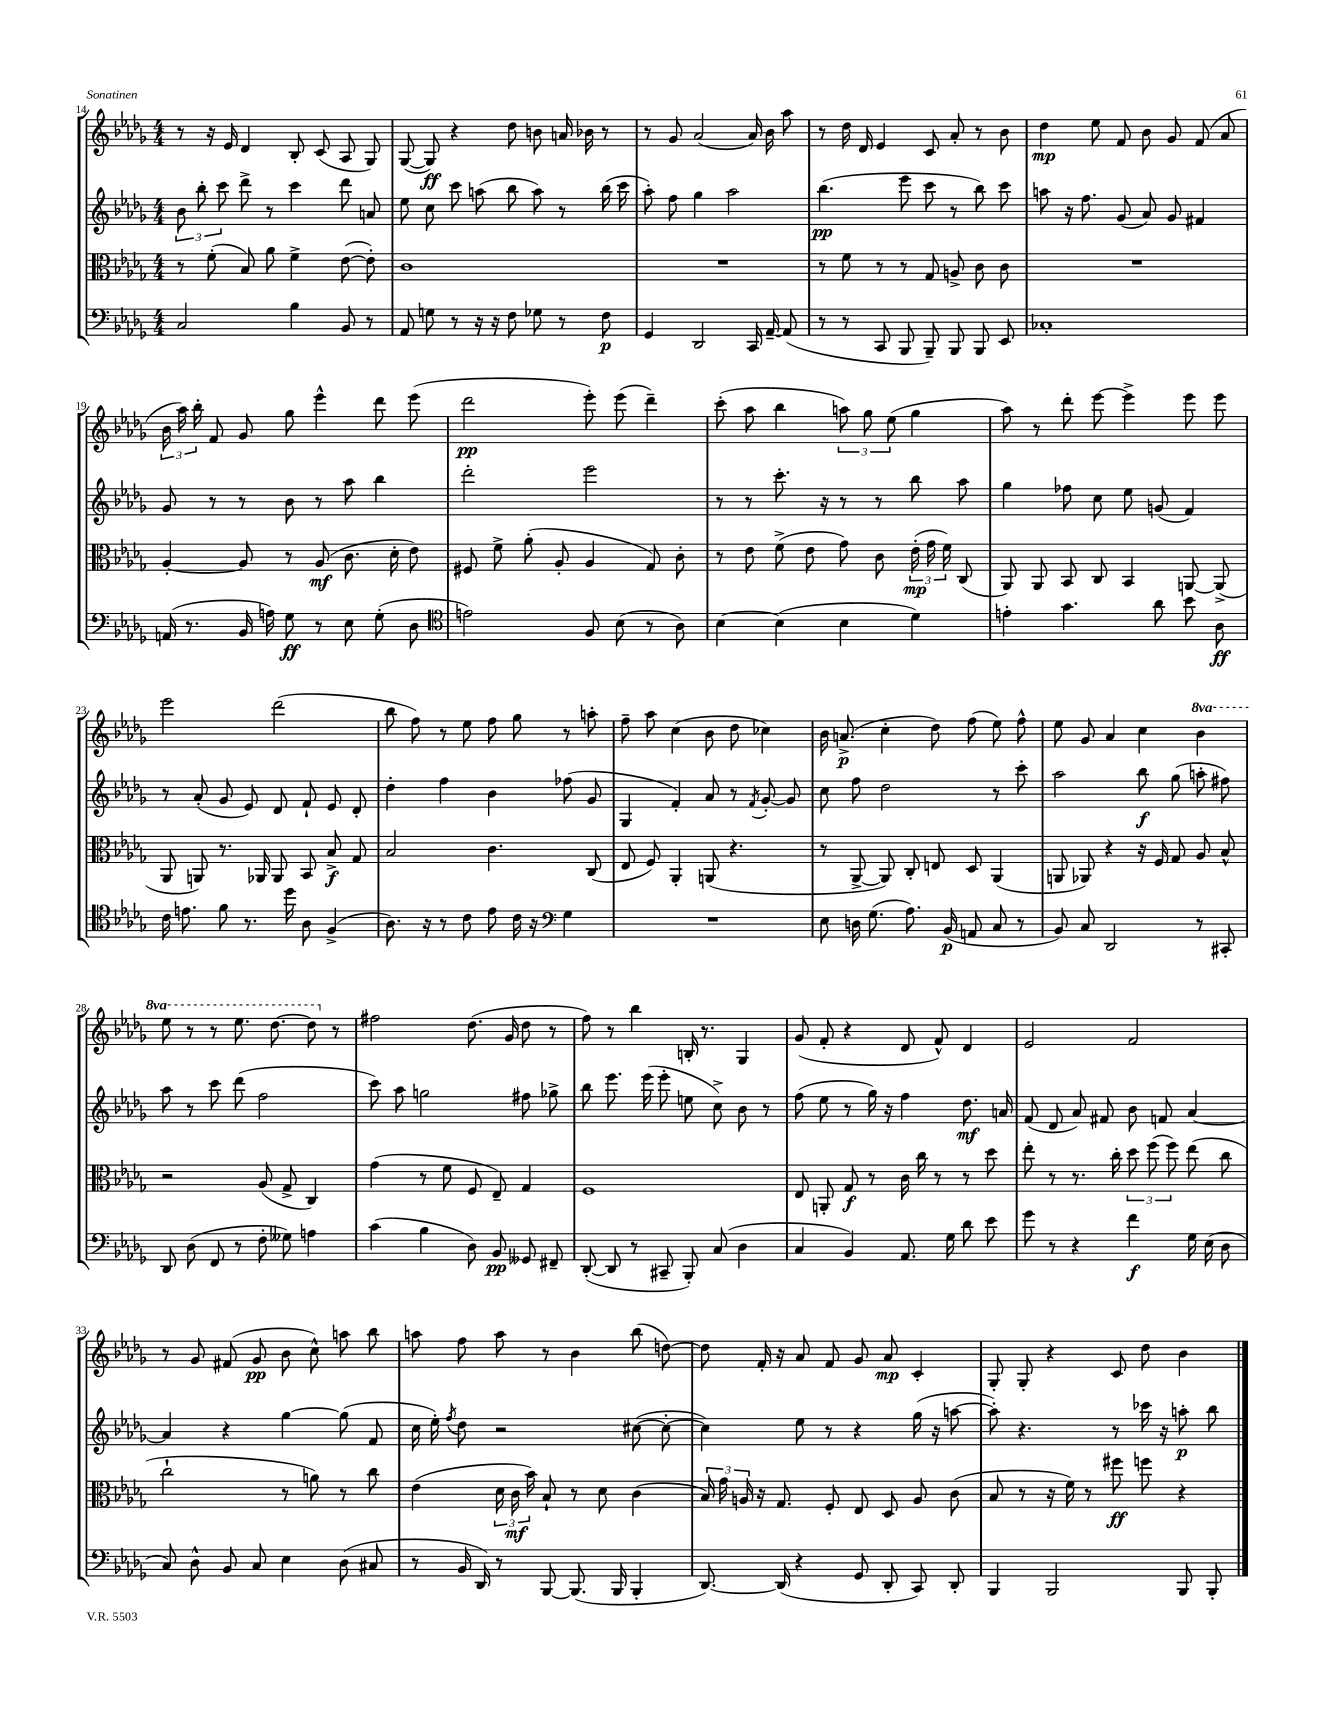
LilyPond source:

<<
\new StaffGroup <<
\new Staff = "s0" {
    \clef treble \key des \major \numericTimeSignature \time 4/4 \set Staff.ottavationMarkups = #ottavation-simple-ordinals
    \autoBeamOff r8 r16 ees'16 des'4 bes8-. c'8( aes8 ges8) |
    ges8~( ges8\ff) r4 des''8 b'8 a'16 bes'16 r8 |
    r8 ges'8 aes'2( aes'16) bes'16 aes''8 |
    r8 des''16 des'16 ees'4 c'8 aes'8-. r8 bes'8 |
    des''4\mp ees''8 f'8 bes'8 ges'8 f'8( aes'8 |
    \tuplet 3/2 { bes'16 aes''16) bes''16-. } f'8 ges'8 ges''8 ees'''4-^ des'''8 ees'''8( |
    des'''2\pp ees'''8-.) ees'''8( des'''4--) |
    c'''8-.( aes''8 bes''4 \tuplet 3/2 { a''8) ges''8 ees''8( } ges''4 |
    aes''8) r8 des'''8-. ees'''8~ ees'''4-> ees'''8 ees'''8 |
    ees'''2 des'''2( |
    bes''8 f''8) r8 ees''8 f''8 ges''8 r8 a''8-. |
    f''8-- aes''8 c''4( bes'8 des''8 ces''4) |
    bes'16 a'8.->\p( c''4-. des''8) f''8( ees''8) f''8-^ |
    ees''8 ges'8 aes'4 c''4 \ottava #1 bes''4 |
    ees'''8 r8 r8 ees'''8. des'''8.~ des'''8 \ottava #0 r8 |
    fis''2 des''8.( ges'16 des''8 r8 |
    f''8) r8 bes''4 b16-. r8. ges4 |
    ges'8( f'8-. r4 des'8 f'8-^) des'4 |
    ees'2 f'2 |
    r8 ges'8 fis'8( ges'8\pp bes'8 c''8-^) a''8 bes''8 |
    a''8 f''8 a''8 r8 bes'4 bes''8( d''8~) |
    d''8 f'16-. r16 aes'8 f'8 ges'8 aes'8\mp c'4-. |
    ges8-. ges8-. r4 c'8 des''8 bes'4 \bar "|." |
}
\new Staff = "s1" {
    \clef treble \key des \major \numericTimeSignature \time 4/4
    \autoBeamOff \tuplet 3/2 { bes'8 bes''8-. c'''8 } des'''8-> r8 c'''4 des'''8 a'8 |
    ees''8 c''8 c'''8 a''8( bes''8 a''8) r8 bes''16( c'''16 |
    aes''8-.) f''8 ges''4 aes''2 |
    bes''4.\pp( ees'''8 c'''8 r8 bes''8) c'''8 |
    a''8 r16 f''8. ges'8( aes'8) ges'8 fis'4 |
    ges'8 r8 r8 bes'8 r8 aes''8 bes''4 |
    des'''2-. ees'''2 |
    r8 r8 c'''8.-. r16 r8 r8 bes''8 aes''8 |
    ges''4 fes''8 c''8 ees''8 g'8( f'4) |
    r8 aes'8-.( ges'8 ees'8) des'8 f'8-! ees'8 des'8-. |
    des''4-. f''4 bes'4 fes''8( ges'8 |
    ges4 f'4-.) aes'8 r8 \acciaccatura { f'8 } ges'8~-. ges'8 |
    c''8 f''8 des''2 r8 c'''8-. |
    aes''2 bes''8\f ges''8( a''8-. fis''8) |
    aes''8 r8 c'''8 des'''8( f''2 |
    c'''8) aes''8 g''2 fis''8 ges''8-> |
    bes''8 ees'''8. ees'''16( ees'''8-. e''8 c''8->) bes'8 r8 |
    f''8( ees''8 r8 ges''16) r16 f''4 des''8.\mf a'16 |
    f'8( des'8 aes'8) fis'8 bes'8 f'8 aes'4~ |
    aes'4 r4 ges''4~ ges''8( f'8 |
    c''16 ees''16-.) \acciaccatura { f''8 } des''8 r2 cis''8~( cis''8~-. |
    cis''4) ees''8 r8 r4 ges''16( r16 a''8~ |
    a''8-.) r4. r8 ces'''16 r16 a''8-.\p bes''8 \bar "|." |
}
\new Staff = "s2" {
    \clef alto \key des \major \numericTimeSignature \time 4/4
    \autoBeamOff r8 f'8-.( bes8) aes'8 f'4-> ees'8~( ees'8-.) |
    c'1 |
    R1 |
    r8 f'8 r8 r8 ges8 a8-> c'8 c'8 |
    R1 |
    aes4~-. aes8 r8 aes8\mf( c'8. des'16-. ees'8) |
    fis8 f'8-> aes'8-.( aes8-. aes4 ges8) c'8-. |
    r8 ees'8 f'8->( ees'8 ges'8) c'8 \tuplet 3/2 { ees'16-.\mp( ges'16 f'16) } c8( |
    aes,8) aes,8 bes,8 c8 bes,4 a,8~ a,8->( |
    aes,8 a,8) r8. aes,16 aes,8 bes,8 bes8->\f ges8 |
    bes2 c'4. c8( |
    ees8 f8) aes,4-. a,8( r4. |
    r8 aes,8~-> aes,8) c8-. e8 des8 aes,4( |
    a,8 aes,8) r4 r16 f16 ges8 aes8 bes8-^ |
    r2 aes8( ges8-> c4) |
    ges'4( r8 f'8 f8 ees8--) ges4 |
    f1 |
    ees8 a,8-. ges8\f r8 c'16 c''16 r8 r8 des''8 |
    ees''8-. r8 r8. c''16-. \tuplet 3/2 { des''8 f''8( f''8) } ees''8( c''8 |
    c''2-! r8 a'8) r8 c''8 |
    ees'4( \tuplet 3/2 { des'16 c'16\mf bes'16) } bes8-! r8 des'8 c'4( |
    \tuplet 3/2 { bes16) ges'16 a16 } r16 ges8. f8-. ees8 des8 a8 c'8( |
    bes8 r8 r16 f'16) r8 fis''8\ff f''8 r4 \bar "|." |
}
\new Staff = "s3" {
    \clef bass \key des \major \numericTimeSignature \time 4/4
    \autoBeamOff c2 bes4 bes,8 r8 |
    aes,8 g8 r8 r16 r16 f8 ges8 r8 f8\p |
    ges,4 des,2 c,16 aes,16~-- aes,8( |
    r8 r8 c,8 bes,,8 bes,,8--) bes,,8 bes,,8 ees,8 |
    ces1-. |
    a,16( r8. bes,16 a16) ges8\ff r8 ees8 ges8-.( des8 |
    \clef tenor e'2) f8 bes8( r8 aes8) |
    bes4~ bes4( bes4 des'4) |
    e'4-. ges'4. aes'8 bes'8 aes8\ff |
    c'16 e'8. f'8 r8. des''16 aes8 f4->( |
    aes8.) r16 r8 c'8 ees'8 c'16 r16 \clef bass ges4 |
    R1 |
    ees8 d16 ges8.( aes8.) bes,16\p( a,8 c8 r8 |
    bes,8) c8 des,2 r8 cis,8-. |
    des,8 des8( f,8 r8 f8-. geses8) a4 |
    c'4( bes4 des8) bes,8\pp geses,8 fis,8-- |
    des,8~-.( des,8 r8 cis,8-- bes,,8-.) c8( des4 |
    c4 bes,4) aes,8. ges16 des'8 ees'8 |
    ges'8 r8 r4 f'4\f ges16 ees16( des8 |
    c8) des8-^ bes,8 c8 ees4 des8( cis8 |
    r8 bes,16 des,16) r8 bes,,8~ bes,,8.( bes,,16 bes,,4-. |
    des,8.~) des,16( r4 ges,8 des,8-. c,8) des,8-. |
    bes,,4 bes,,2 bes,,8 bes,,8-. \bar "|." |
}
>>
>>
\layout { \context { \Score currentBarNumber = #14 } }
